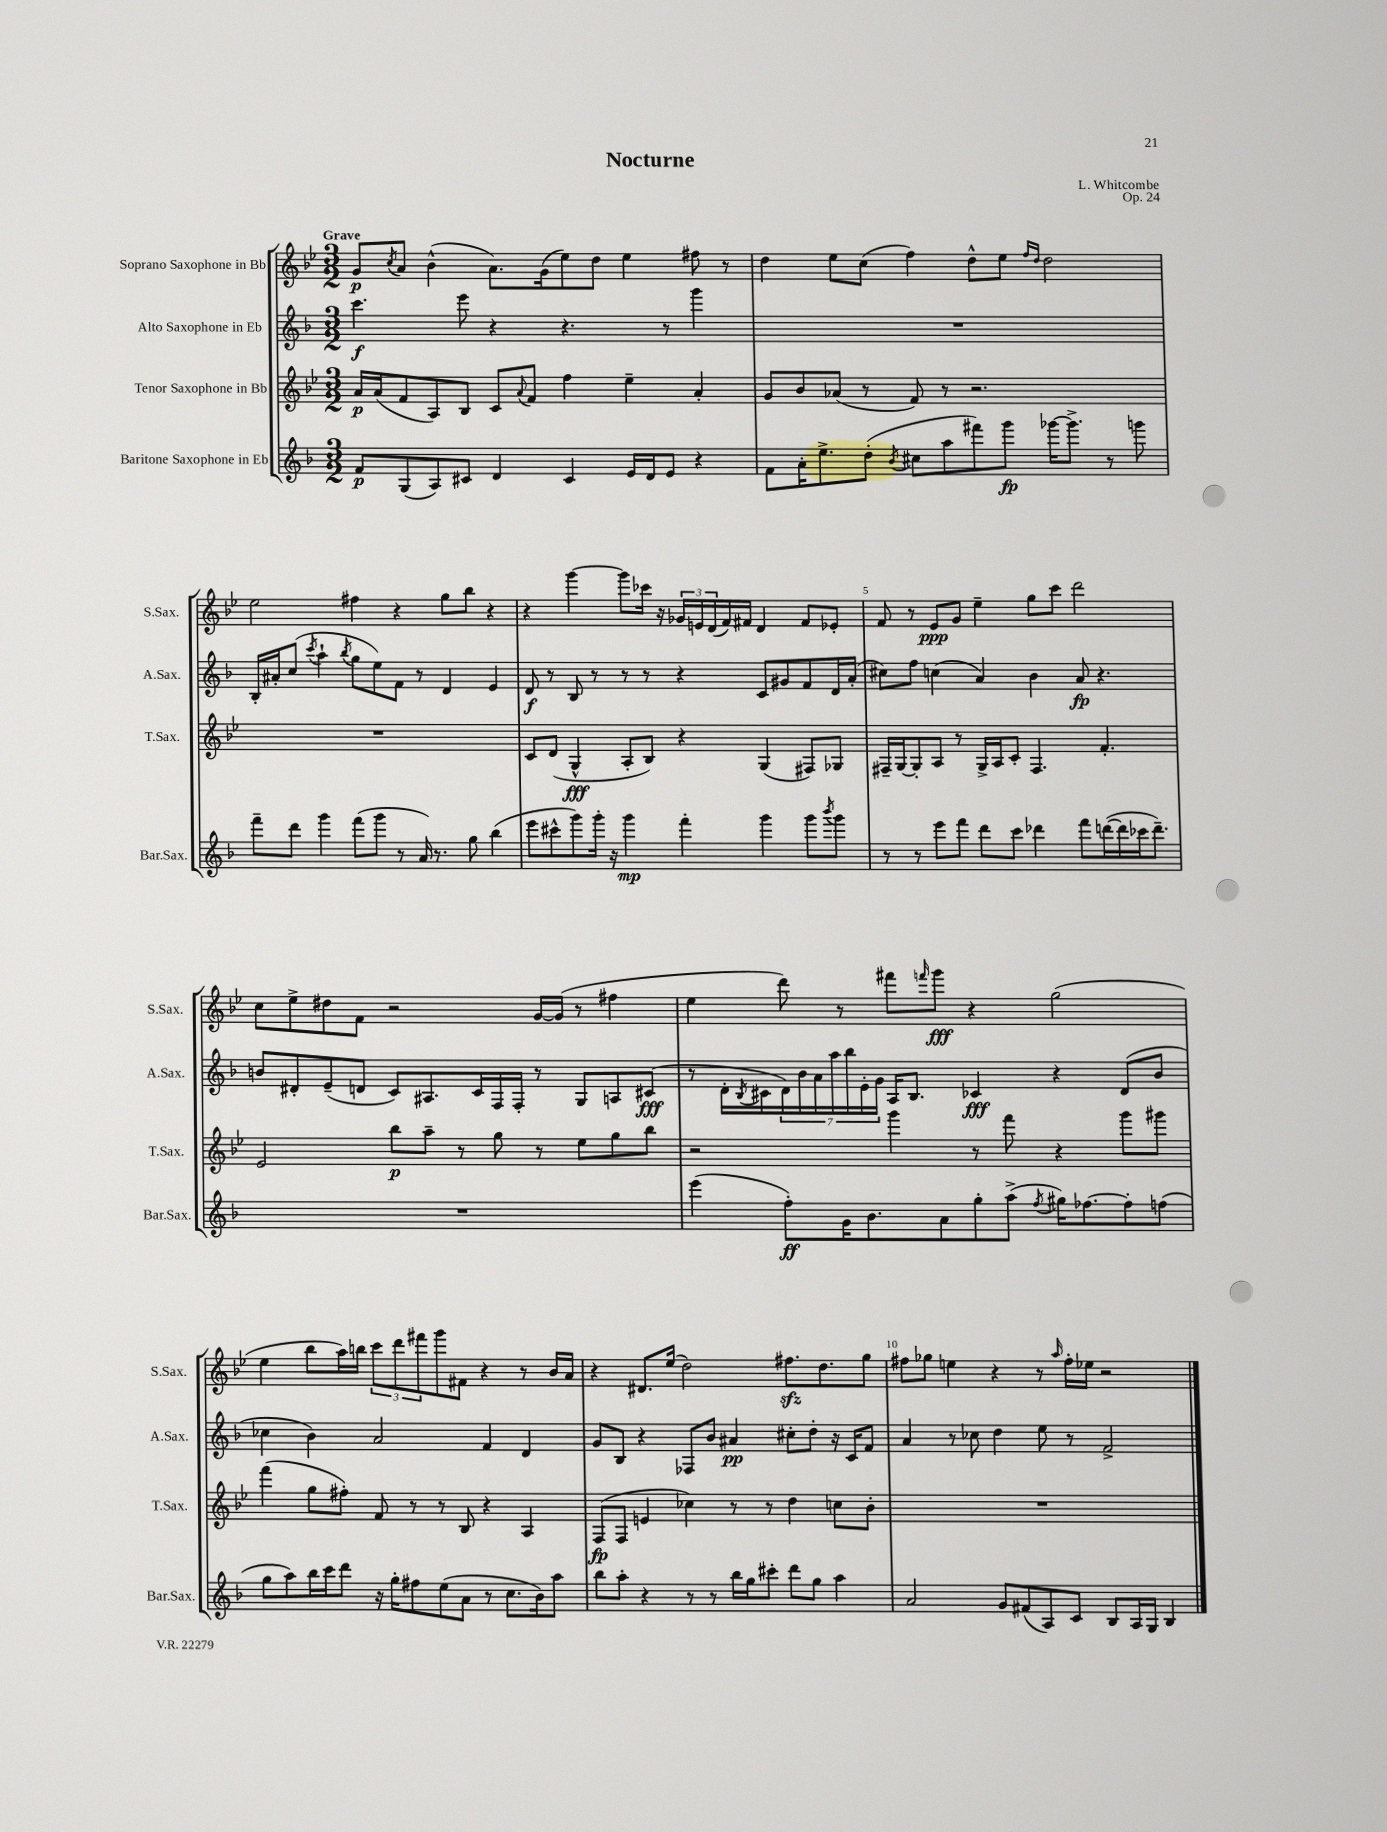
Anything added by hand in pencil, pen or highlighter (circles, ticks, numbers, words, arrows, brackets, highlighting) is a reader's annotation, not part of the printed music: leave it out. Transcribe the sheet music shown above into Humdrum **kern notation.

**kern	**kern	**kern	**kern
*staff4	*staff3	*staff2	*staff1
*clefG2	*clefG2	*clefG2	*clefG2
*k[b-]	*k[b-e-]	*k[b-]	*k[b-e-]
*M3/2	*M3/2	*M3/2	*M3/2
8f/L	16a/LL	4.ccc\	8g/L
.	(16a/J	.	.
.	.	.	8qcc/
(8G/	8f/	.	8a/J
8A/)	8A/)	.	(4b-^^\
8c#/J	8B-/J	8eee\	.
4d/	8c/L	4r	8.a\L)
.	8qqa/	.	.
.	8f/J	.	.
.	.	.	(16g\k
4c#/	4ff\	4.r	8ee-\)
.	.	.	8dd\J
16e/LL	4ee-~\	.	4ee-\
16d/J	.	.	.
8e/J	.	8r	.
4r	4a'/	4ggg\	8ff#\
.	.	.	8r
=	=	=	=
8f\L	8g/L	1.r	4dd\
16a'\K	8b-/	.	.
8.ee^\	.	.	.
.	(8a-/J	.	8ee-\L
(8dd'\J	8r	.	(8cc\J
8qb-/	.	.	.
8cc#\L	8f/)	.	4ff\)
8aa\	8r	.	.
8fff#\)	2.r	.	8dd^^\L
8ggg\J	.	.	8ee-\J
.	.	.	16qqff/LL
.	.	.	16qqdd/JJ
[16ggg-\LK	.	.	2dd\
8.ggg-^\]J	.	.	.
8r	.	.	.
8ggg\	.	.	.
=	=	=	=
8fff~\L	1.r	16B-'/LL	2ee-\
.	.	16a#'/J	.
8ddd\J	.	(8cc/J	.
.	.	8qccc/	.
4ggg\	.	4aa`\	.
.	.	8qbb-/	.
(8fff\L	.	8gg\L	4ff#\
8ggg\J	.	8ee\)	.
8r	.	8f\J	4r
16a/)	.	8r	.
8.r	.	.	.
.	.	4d/	8gg\L
8gg\	.	.	8bb-\J
(4bb-\	.	4e/	4r
=	=	=	=
8eee\L	8c/L	8d/	4r
8ccc#^^\	(8d/J	8r	.
8ggg\)	4G^^/	8B-/	[4ggg\
16ggg'\Jk	.	8r	.
16r	.	.	.
4ggg\	8A'/L	8r	8ggg\]L
.	8B-/J)	8r	16ccc-\Jk
.	.	.	16r
4fff'\	4r	4r	24g-/LL
.	.	.	24e/
.	.	.	(24d/
.	.	.	16f/)
.	.	.	16f#/JJ
4ggg\	(4G/	8c/L	4d/
.	.	8g#/	.
8ggg\L	8F#/L)	8f/	8f#/L
8qbbb-/	.	.	.
8ggg\J	8G-/J	16d/L	8e-'/J
.	.	(16a'/JJ	.
=	=	=	=
8r	16F#~/LL	8cc#\L)	8f/
.	[16G/J	.	.
8r	8G'/]	8ff\J	8r
8eee\L	8A/J	(4cc\	8e-/L
8fff\J	8r	.	8g/J
8ddd\L	16G^/LL	4a/)	4ee-~\
.	16A/J	.	.
8ccc\J	8c'/J	.	.
4ddd-\	4.F#/	4b-\	8gg\L
.	.	.	8ccc\J
8fff\L	.	8a/	2ddd\
([16ddd\L	4.f'/	4.r	.
16ddd\]	.	.	.
16ccc-\J	.	.	.
8.ddd~\J)	.	.	.
=	=	=	=
1.r	2e-/	8b/L	8cc\L
.	.	8d#'/	8ee-^\
.	.	(8e~/	8dd#\
.	.	8d/J	8f\J
.	8bb-\L	8c/L)	2r
.	8aa~\J	8.A#/	.
.	8r	.	.
.	.	16c/L	.
.	8gg\	16F/	.
.	.	16F'/JJ	.
.	8r	8r	[16g/LL
.	.	.	(16g/]JJ
.	8ee-\L	8G/L	8r
.	8gg\	8A/	4ff#\
.	8bb-\J	(8c#/J	.
=	=	=	=
(4eee\	2r	8r	4ee-\
.	.	16d'\LL	.
.	.	8qB-/	.
.	.	16c#\	.
8ff'\L)	.	28d\)	8ddd\)
.	.	28b-\	.
.	.	28a\	.
.	.	28aa\	.
16g\K	.	.	8r
.	.	28bb-\	.
.	.	28e'\	.
8.b-\	.	.	.
.	.	28g\JJ	.
.	4ggg\	16A/LK	8fff#\L
.	.	8.B-/J	.
.	.	.	16qqfff/
8a\	.	.	8ggg\J
8gg'\	8r	4c-/	4r
(8aa^\J	8fff\	.	.
8qff/	.	.	.
16gg#\LK)	4r	4r	(2gg\
[8.ff-\	.	.	.
8ff-'\]	8ggg\L	(8d/L	.
(8ff\J	8ggg#\J	8b-/J	.
=	=	=	=
8gg\L	(4fff\	4cc-\	4ee-\
8aa\)	.	.	.
16bb-\L	8gg\L	4b-\)	8bb-\L
16ccc\J	.	.	.
8ddd\J	8ff#'\J)	.	16aa\L)
.	.	.	16bb\JJ
16r	8f/	2a/	12ccc\L
16gg'\LK	.	.	.
.	.	.	12ddd\
8ff#\	8r	.	.
.	.	.	12fff#\
(8ee\	8r	.	8ggg\
8a\J	8B-/	.	8f#\J
8r	4r	4f/	4r
8.cc\L	.	.	.
.	4A/	4d/	8r
16b-\k)	.	.	.
8aa\J	.	.	16b-/LL
.	.	.	16a/JJ
=	=	=	=
8bb-\L	(8F/L	8g/L	4r
8aa'\J	8F/J	8B-/J	.
4r	4e/	4r	8.d#/L
.	.	.	(16ee-/Jk
8r	4cc-\)	8F-/L	2dd\)
8r	.	8b-/J	.
16bb-\LL	8r	4a#/	.
16gg\J	.	.	.
8ccc#'\J	8r	.	.
8ddd\L	4dd\	8cc#'\L	8.ff#\L
8gg\J	.	8dd'\J	.
.	.	.	8.dd\
4aa\	8cc\L	16r	.
.	.	16c/LK	.
.	8b-'\J	8f/J	8gg\J
=	=	=	=
2a/	1.r	4a/	8ff#\L
.	.	.	8gg-\J
.	.	8r	4ee\
.	.	8cc-\	.
8g/L	.	4dd\	4r
(8f#/	.	.	.
8A/)	.	8ee\	8r
.	.	.	16qqaa/
8c/J	.	8r	16ff#'\LL
.	.	.	16ee-\JJ
8B-/L	.	2f^/	2r
16A/L	.	.	.
16G/JJ	.	.	.
4B-/	.	.	.
==	==	==	==
*-	*-	*-	*-
